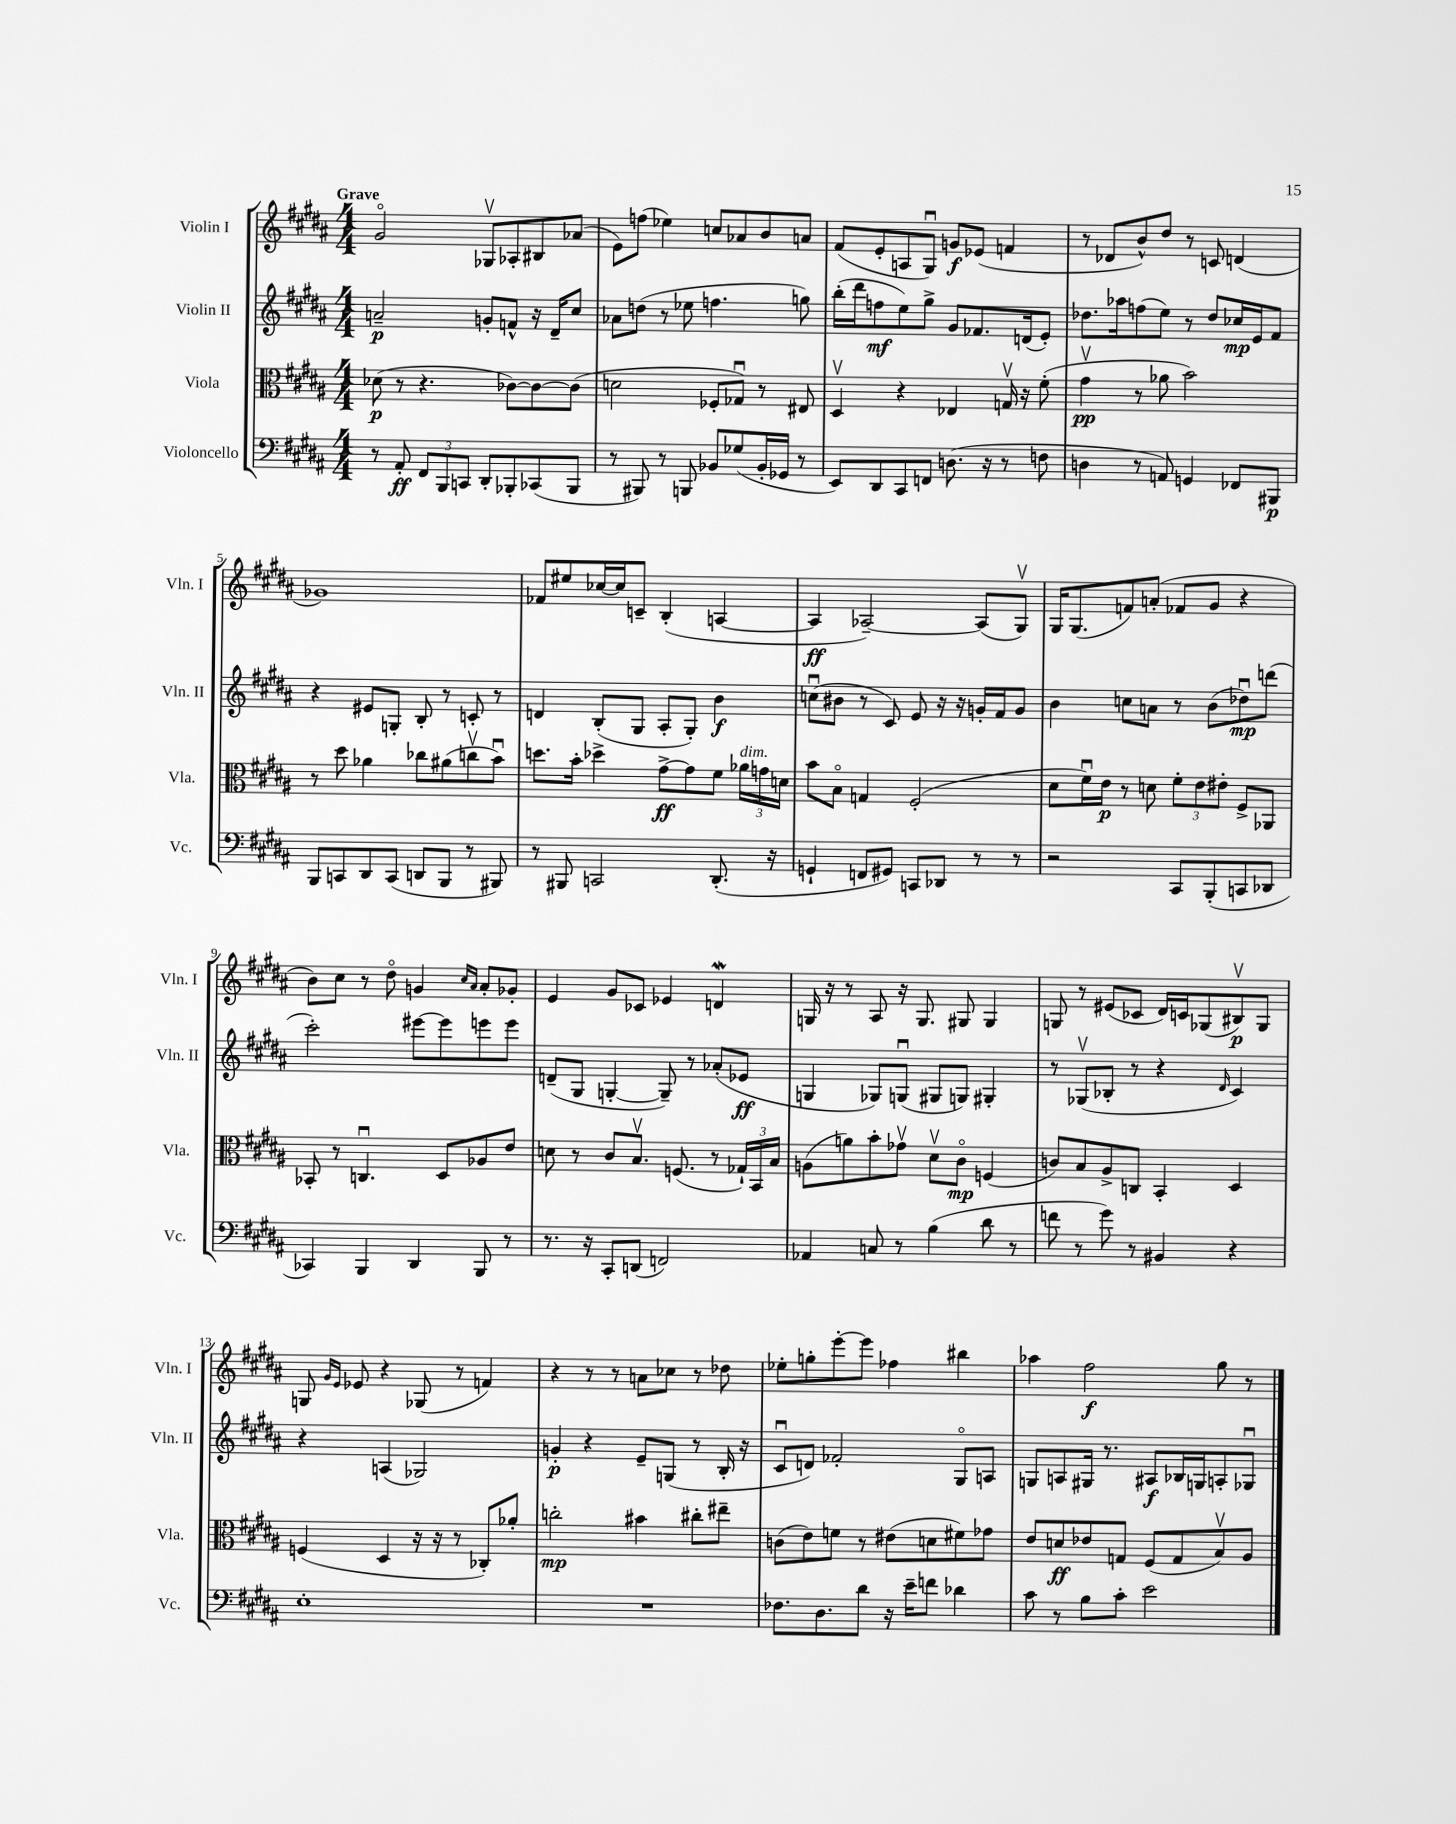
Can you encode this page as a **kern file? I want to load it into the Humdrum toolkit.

**kern	**kern	**kern	**kern
*staff4	*staff3	*staff2	*staff1
*clefF4	*clefC3	*clefG2	*clefG2
*k[f#c#g#d#a#]	*k[f#c#g#d#a#]	*k[f#c#g#d#a#]	*k[f#c#g#d#a#]
*M4/4	*M4/4	*M4/4	*M4/4
8r	(8d-	2a~	2g#o
8AA#'	8r	.	.
12FF#	4.r	.	.
12BBB	.	.	.
12CC	.	.	.
8DD#'	.	8g'	8G-v
8BBB-'	[8c-)	8f^^	8A-'
(8CC-	8c-_	16r	8B#
.	.	16d#~	.
8BBB-	(8c-]	8cc#	(8a-
=	=	=	=
8r	2d	8a-	8e)
8BBB#)	.	(8dd	(8ff
8r	.	8r	4ee-)
8BBB	.	8ee-	.
8BB-	8F-'	4.ff	8cc
(8G-	8G-u)	.	8a-
16BB-'	8r	.	8b
16GG-	.	.	.
8r	8E#	8gg)	8a
=	=	=	=
8EE)	4D#v	(16bb'	(8f#
.	.	16ddd#	.
8DD#	.	8ff	8e'
8CC#	4r	8ee)	8A
8FF	.	8gg#^	8G#u)
(8.D	4E-	8g#	8g
.	.	8.f-	(8e-
16r	.	.	.
8r	16Gv	.	4f
.	16r	(16d	.
8F	(8f#'	8e')	.
=	=	=	=
4D	4g#v	8.dd-	8r
.	.	.	8d-
.	.	16aa-	.
8r	8r	(8ff	8b^^)
8AA)	8a-	8ee)	8dd#
4GG	2b)	8r	8r
.	.	8dd-	8c
8FF-	.	16cc-	(4d
.	.	16e	.
8BBB#	.	8f#	.
=	=	=	=
8BBB	8r	4r	1g-)
8CC	8dd#	.	.
8DD#	4a-	8e#	.
(8CC	.	8G'	.
8DD	8cc-	8B'	.
8BBB	(8a#	8r	.
8r	8ccv	8c'	.
8BBB#)	8bu)	8r	.
=	=	=	=
8r	8.dd	4d	8f-
8BBB#	.	.	8ee#
.	16b'	.	.
2CC	4dd-^	(8B'	[16cc-
.	.	.	16cc-]
.	.	8G#	8c~
.	[8g#^	8A#'	(4B'
.	8g#]	8G#')	.
(8.DD#'	8f#	4b	[4A
.	24a-	.	.
.	24g	.	.
16r	.	.	.
.	24d	.	.
=	=	=	=
4GG`	8b	(8ccu	4A]
.	8Bo	8b#	.
8FF	4G	8r	[2A-~)
8GG#)	.	8c#)	.
8CC	(2F#'	8e	.
8DD-	.	16r	.
.	.	16r	.
8r	.	16g'	(8A-]
.	.	16f#	.
8r	.	8g	8G#v)
=	=	=	=
2r	8d#	4b	16G#
.	.	.	(8.G#
.	16f#u)	.	.
.	16e	.	.
.	8r	8cc	8f)
.	8d	8a	(8a'
8CC#	12f#'	8r	8f-
.	12e	.	.
(8BBB'	.	(8b	8g#
.	12e#'	.	.
8CC	8F#^	8dd-u)	4r
8DD-	8AA-	(8ddd	.
=	=	=	=
4CC-)	8BB-'	2ccc#')	8b)
.	8r	.	8cc#
4BBB	4.Cu	.	8r
.	.	.	8dd#o
4DD#	.	[8eee#	4g
.	8D#	8eee#]	.
.	.	.	16qqcc#
.	.	.	16qqa#
8BBB	8A-	8eee	8a#'
8r	8e	8eee	8g-'
=	=	=	=
8.r	8d	(8d~	4e
.	8r	8G#	.
16r	.	.	.
8CC#'	8c#	[4G'	8g#
(8DD	8.Bv	.	8c-
2FF)	.	8G~])	4e-
.	(8.F	.	.
.	.	8r	.
.	8r	(8a-'	4d
.	24G-`)	8e-	.
.	24BB	.	.
.	24B	.	.
=	=	=	=
4AA-	(8A	4G	16G
.	.	.	16r
.	8a)	.	8r
8C	8b'	8G-)	8A#
8r	8g-v	(8Gu	16r
.	.	.	8.G
(4B	8d#v	8G#	.
.	8c#o	8G)	8G#
8d#	(4F	4G#'	4G#
8r	.	.	.
=	=	=	=
8f	8c)	8r	8G
8r	8B	(8G-v	8r
8g#)	8A#^	8B-'	(8e#
8r	8C	8r	8c-
4BB#	4BB'	4r	16d#)
.	.	.	16c
.	.	.	(8G-
.	.	16qqd#	.
4r	4D#	4c#)	8B#v)
.	.	.	8G-
=	=	=	=
1E'	(4F	4r	8G
.	.	.	16qqg#
.	.	.	16qqe
.	.	.	8e-
.	4D#	(4A	4r
.	16r	2G-)	(8G-
.	16r	.	.
.	8r	.	8r
.	8C-')	.	4f)
.	8a-'	.	.
=	=	=	=
1r	2cc'	4g'	4r
.	.	4r	8r
.	.	.	8r
.	4b#	8e~	8a
.	.	(8G	8cc-
.	8cc#'	8r	8r
.	8ee#~	16B'	8dd-
.	.	16r	.
=	=	=	=
8.F-	(8c	8c#u	8ee-'
.	8e)	8d)	8gg'
8.D#	.	.	.
.	8f	2f-'	[8eee'
8d#	8r	.	8eee]
16r	(8e#	.	4ff-
16e~	.	.	.
8f	8d	.	.
4d-	8f#)	8G#o	4bb#
.	8g-	8A	.
=	=	=	=
8c#	8e	8G	4aa-
8r	8d	8A	.
8B	8e-	16G#	2ff#
.	.	8.r	.
8c#'	8G	.	.
2e	(8F#	8A#	.
.	8G	16B-	.
.	.	16G	.
.	8Bv)	8A'	8gg#
.	8A#	8G-u	8r
==	==	==	==
*-	*-	*-	*-
